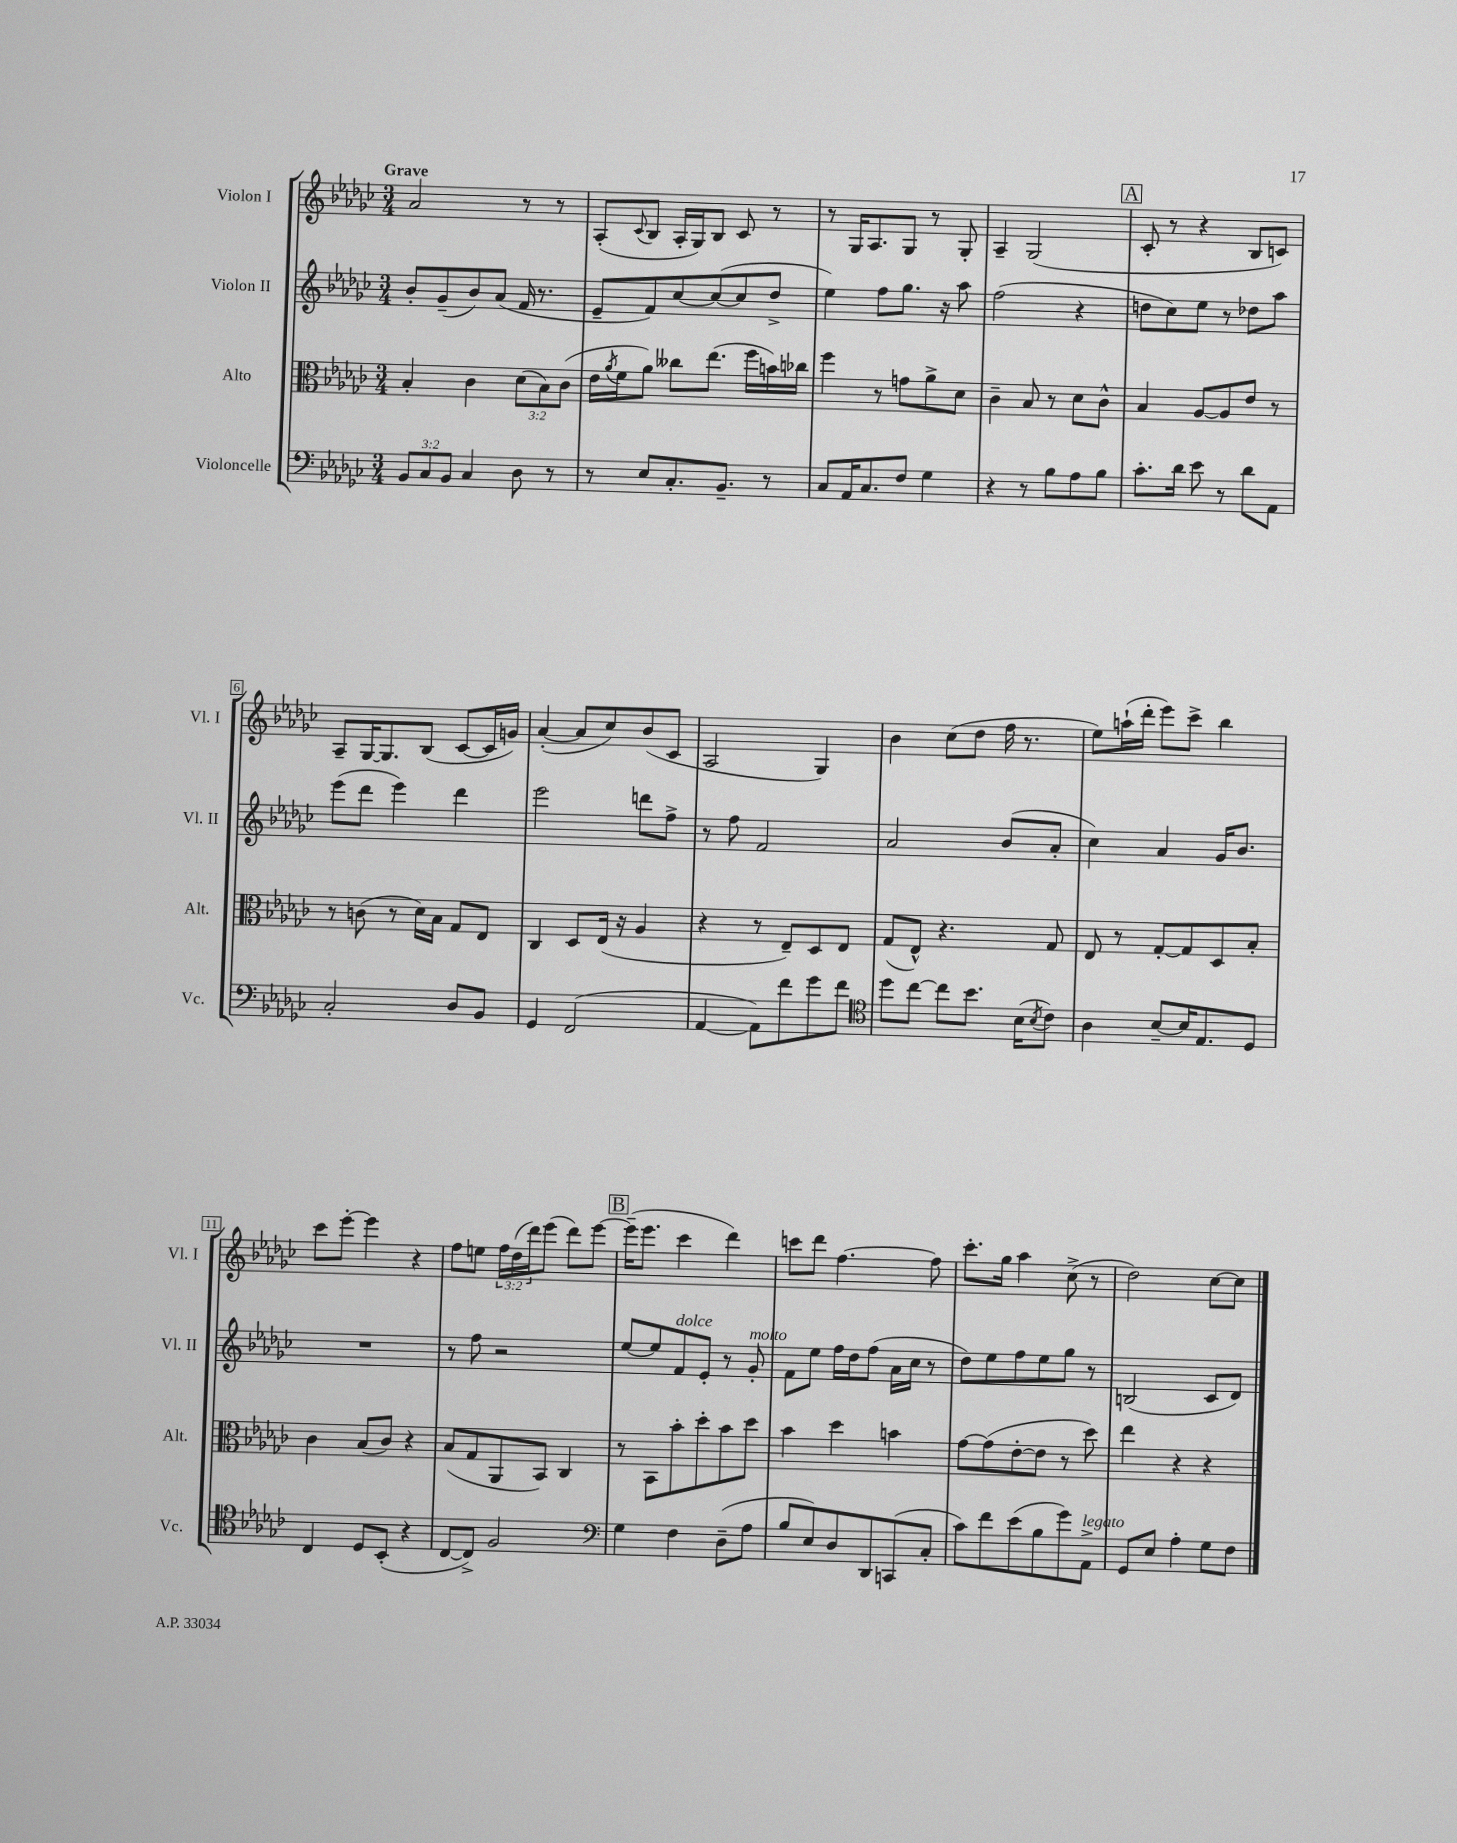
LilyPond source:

<<
\new StaffGroup <<
\new Staff = "s0" \with { instrumentName = "Violon I" shortInstrumentName = "Vl. I" } {
    \clef treble \key ges \major \numericTimeSignature \time 3/4 \override Staff.TupletNumber.text = #tuplet-number::calc-fraction-text \tempo "Grave"
    aes'2 r8 r8 |
    aes8-.( \appoggiatura { ces'8 } bes8 aes16-. ges16) bes8 ces'8 r8 |
    r8 ges16 aes8. ges8 r8 ges8-. |
    aes4-- ges2( |
    \mark \markup { \box "A" } ces'8-. r8 r4 bes8 c'8) |
    aes8-- ges16~ ges8. bes8( ces'8~ ces'16 g'16) |
    aes'4~-.( aes'8 ces''8) bes'8( ces'8 |
    aes2 ges4) |
    bes'4 ces''8( des''8 f''16 r8. |
    ees''8) a''16-!( des'''16-. ees'''8) ces'''8-> bes''4 |
    ces'''8 ees'''8~-. ees'''4 r4 |
    f''8 e''8 \tuplet 3/2 { f''16 des''16( des'''16) } ees'''8( des'''8) ees'''8~ |
    \mark \markup { \box "B" } ees'''16--( ees'''8. ces'''4 des'''4) |
    c'''8 des'''8 f''4.~ f''8 |
    ces'''8.-. ges''16 aes''4 ces''8->( r8 |
    des''2) ces''8~ ces''8 \bar "|." |
}
\new Staff = "s1" \with { instrumentName = "Violon II" shortInstrumentName = "Vl. II" } {
    \clef treble \key ges \major \numericTimeSignature \time 3/4
    bes'8-. ges'8--( bes'8) aes'8( f'16 r8. |
    ees'8-- f'8) ces''8~ ces''8~( ces''8 des''8-> |
    ees''4) f''8 ges''8. r16 aes''8 |
    f''2( r4 |
    \mark \markup { \box "A" } d''8 ces''8) ees''8 r8 des''8 aes''8 |
    ees'''8( des'''8 ees'''4) des'''4 |
    ees'''2 d'''8 f''8-> |
    r8 f''8 f'2 |
    aes'2 bes'8( aes'8-. |
    ces''4) aes'4 ges'16 bes'8. |
    R2. |
    r8 f''8 r2 |
    \mark \markup { \box "B" } ees''8~ ees''8 f'8^\markup { \italic "dolce" } ees'8-. r8 ges'8-.^\markup { \italic "molto" } |
    f'8 ees''8 f''16 des''16 f''8( aes'16 ces''16 r8 |
    des''8) ees''8 f''8 ees''8 ges''8 r8 |
    b2( ces'8 des'8) \bar "|." |
}
\new Staff = "s2" \with { instrumentName = "Alto" shortInstrumentName = "Alt." } {
    \clef alto \key ges \major \numericTimeSignature \time 3/4 \override Staff.TupletNumber.text = #tuplet-number::calc-fraction-text
    bes4-. ces'4 \tuplet 3/2 { des'8( bes8) ces'8( } |
    ees'16 \acciaccatura { aes'8 } f'16 aes'8) ceses''8 ees''8.( f''16 b'16) ces''16 |
    f''4 r8 g'8 aes'8-> des'8 |
    ces'4-- bes8 r8 des'8 ces'8-^ |
    \mark \markup { \box "A" } bes4 aes8~ aes8 ees'8 r8 |
    r8 c'8( r8 des'16) bes16 ges8 ees8 |
    ces4 des8 ees16( r16 aes4 |
    r4 r8 ees8--) des8 ees8 |
    ges8( ees8-^) r4. ges8 |
    ees8 r8 ges8~-. ges8 des8 bes8-. |
    ces'4 bes8( ces'8) r4 |
    bes8( ges8 aes,8 bes,8) ces4 |
    \mark \markup { \box "B" } r8 bes,8 bes'8-. des''8-. bes'8 des''8 |
    bes'4 des''4 b'4 |
    ges'8~ ges'8( ees'8~-. ees'8 r8 des''8) |
    ees''4 r4 r4 \bar "|." |
}
\new Staff = "s3" \with { instrumentName = "Violoncelle" shortInstrumentName = "Vc." } {
    \clef bass \key ges \major \numericTimeSignature \time 3/4 \override Staff.TupletNumber.text = #tuplet-number::calc-fraction-text
    \tuplet 3/2 { bes,8 ces8 bes,8 } ces4 des8 r8 |
    r8 ees8 ces8.-. bes,8.-- r8 |
    ces8 aes,16 ces8. f8 ges4 |
    r4 r8 bes8 aes8 bes8 |
    \mark \markup { \box "A" } ces'8.-. des'16 ees'8 r8 des'8 aes,8 |
    ces2-. des8 bes,8 |
    ges,4 f,2( |
    aes,4~ aes,8) f'8 ges'8 f'8 |
    \clef tenor des''8 ces''8~ ces''8 bes'8. bes16( \acciaccatura { bes8 } ces'8) |
    aes4 bes8~-- bes16 ees8. des8 |
    ces4 des8 bes,8-.( r4 |
    ces8~ ces8->) f2 |
    \mark \markup { \box "B" } \clef bass ges4 f4 des8--( aes8 |
    bes8 ees8) des8 des,8 c,8( ces8-. |
    ces'8) f'8 ees'8( bes8 ges'8) aes,8->^\markup { \italic "legato" } |
    ges,8 ees8 aes4-. ges8 f8 \bar "|." |
}
>>
>>
\layout { \context { \Score \override BarNumber.stencil = #(make-stencil-boxer 0.1 0.3 ly:text-interface::print) } }
